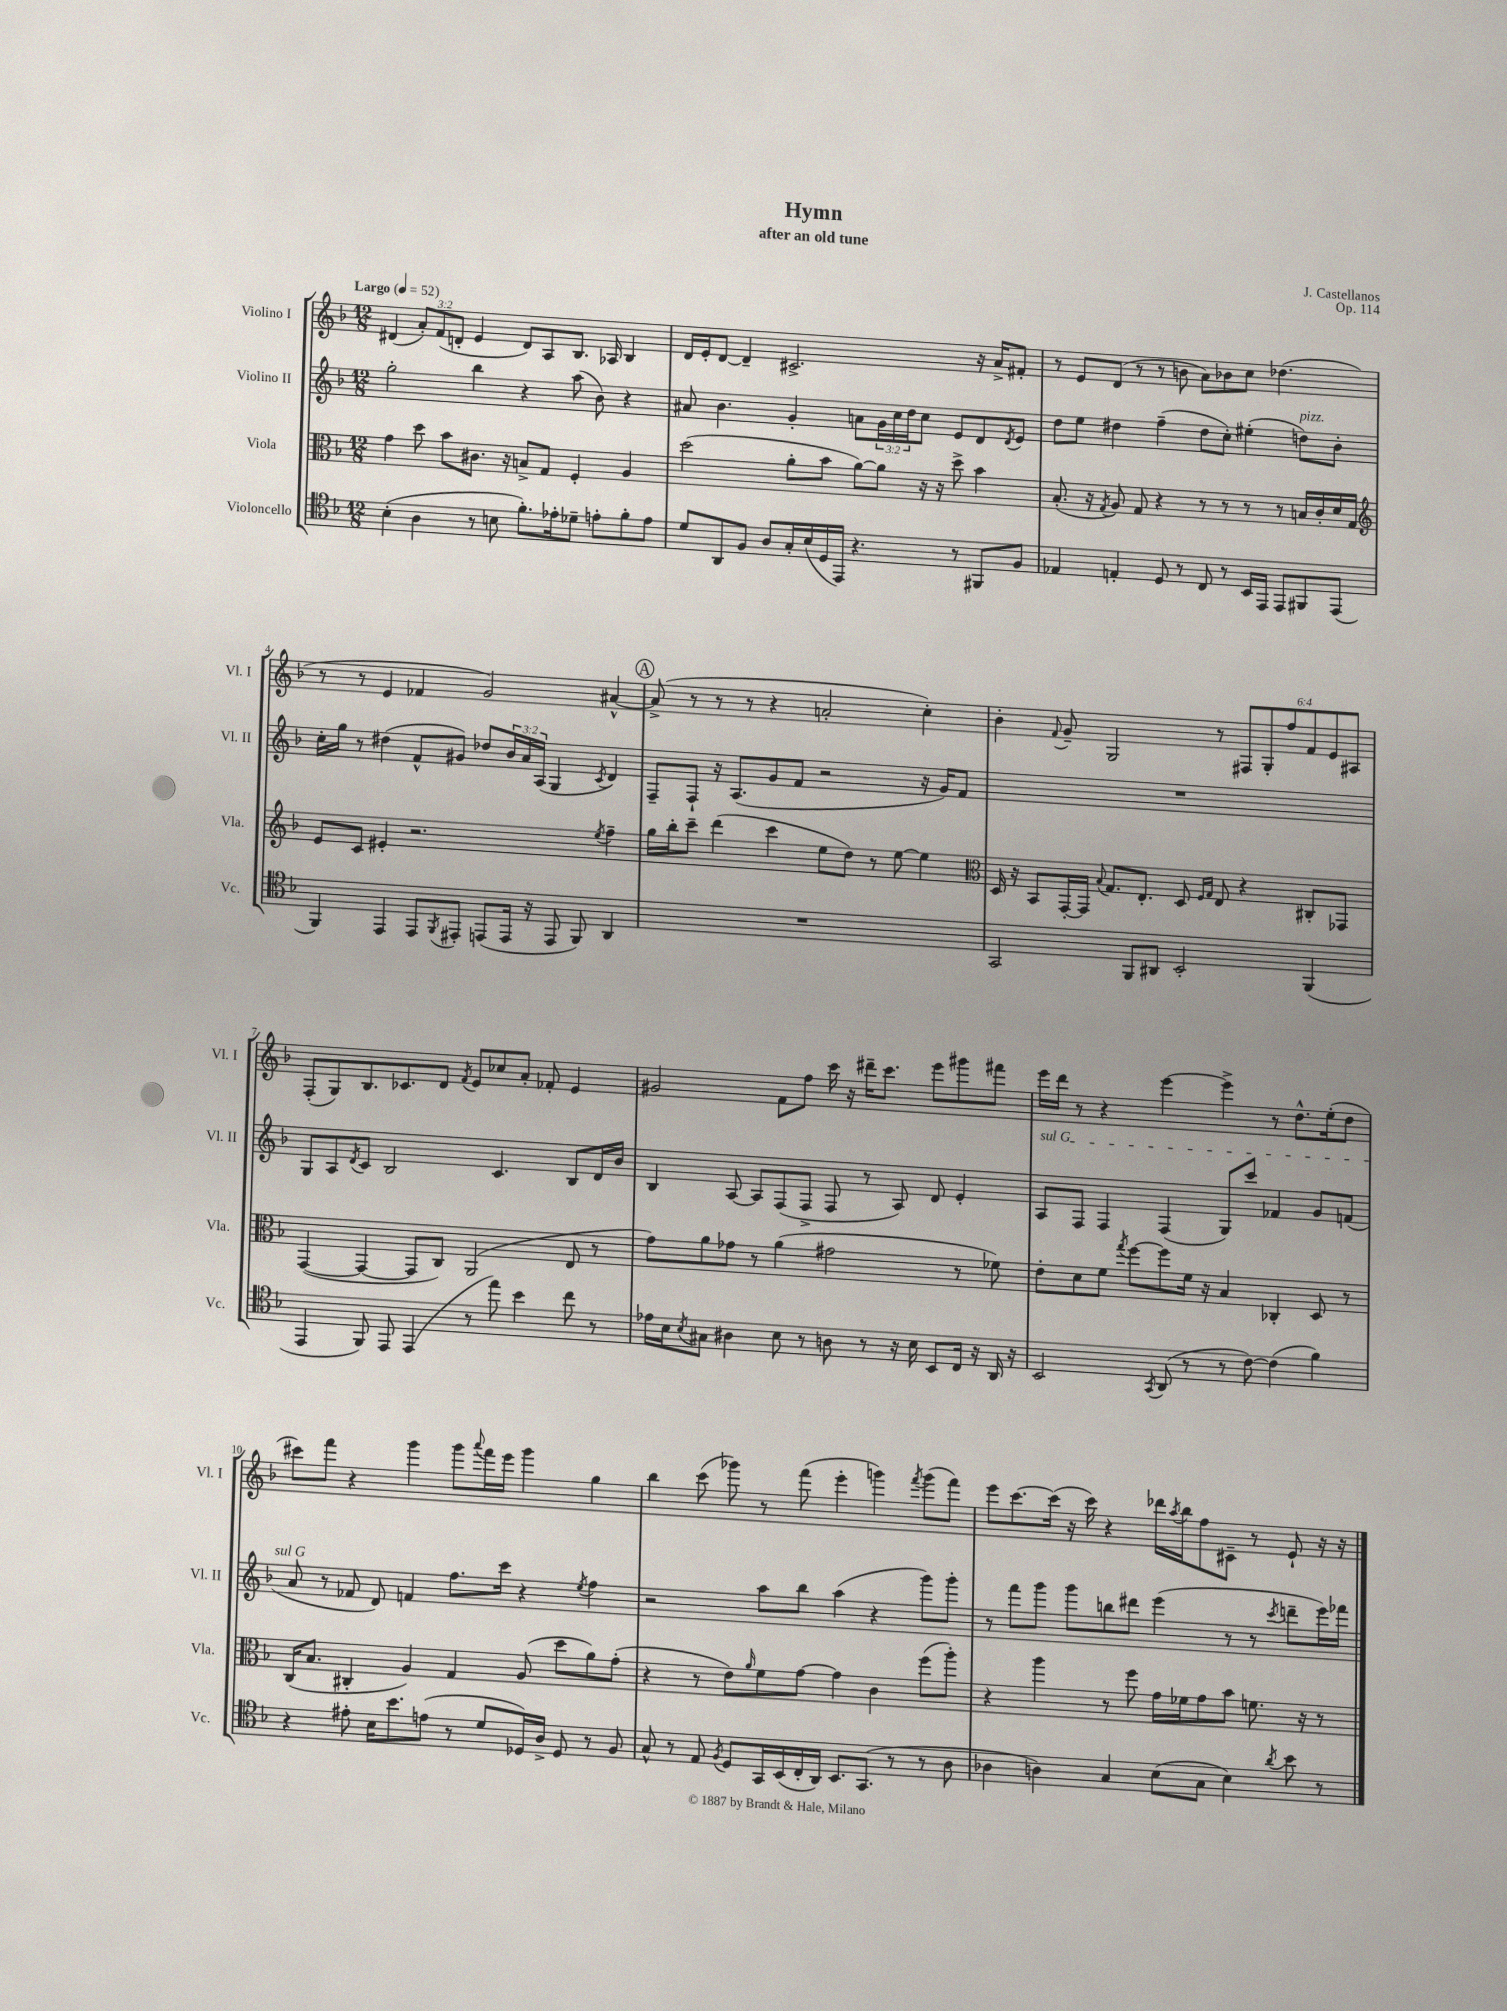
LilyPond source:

\header { title = "Hymn" composer = "J. Castellanos" subtitle = "after an old tune" opus = "Op. 114" }
<<
\new StaffGroup <<
\new Staff = "s0" \with { instrumentName = "Violino I" shortInstrumentName = "Vl. I" } {
    \clef treble \key f \major \numericTimeSignature \time 12/8 \override Staff.TupletNumber.text = #tuplet-number::calc-fraction-text \tempo "Largo" 4 = 52
    dis'4( \tuplet 3/2 { a'8-.) f'8( d'8-. } e'4 d'8) a8 bes8. aes16 bes4 |
    d'16 e'16-. d'8~ d'4-- cis'2.-> r16 a'16-> fis'8-. |
    r8 e'8 d'8( r8 r8 b'8 a'8) bes'8 c''8 des''4.( |
    r8 r8 e'4 fes'4 g'2) ais'4~-^ |
    \mark \markup { \circle "A" } ais'8->( r8 r8 r8 r4 a'2-. c''4-.) |
    bes'4-. \appoggiatura { f'8 } g'8-- g2 r8 \tuplet 6/4 { fis8 g8-. f''8 f'8 e'8 ais8 } |
    f8-.( g8) bes8. ces'8. d'8 \acciaccatura { f'8 } e'8 ces''8 a'8-. fes'8-. e'4 |
    gis'2 f'8 f''8 c'''16 r16 dis'''16-- c'''8. e'''8 gis'''8 fis'''8 |
    e'''16 d'''16 r8 r4 e'''4~ e'''4-> r8 d''8.-^ e''16-.( d''8 |
    cis'''8) f'''8 r4 g'''4 g'''8 \appoggiatura { a'''8 } f'''16 e'''16 g'''4 g''4 |
    bes''4 c'''8( ges'''8) r8 f'''8( e'''4-. g'''4) \acciaccatura { f'''8 } g'''8( f'''8) |
    e'''8 c'''8.~ c'''16( r16 c'''16) r4 des'''16 \acciaccatura { a''8 } bes''16 f''8 cis'8-- r8 e'8-! r16 r16 \bar "|." |
}
\new Staff = "s1" \with { instrumentName = "Violino II" shortInstrumentName = "Vl. II" } {
    \clef treble \key f \major \numericTimeSignature \time 12/8 \override Staff.TupletNumber.text = #tuplet-number::calc-fraction-text
    g''2-. bes''4 r4 a''8( bes'8) r4 |
    ais'8 bes'4. g'4-. a'8 \tuplet 3/2 { g'16 c''16 d''16 } c''8 e'8 d'8 \acciaccatura { d'8 } e'8 |
    d''8 e''8 dis''4 f''4--( dis''8 c''8-.) eis''4-.( d''8^\markup { \italic "pizz." }) bes'8-. |
    c''16-. g''16 r8 dis''4( f'8-^ gis'8) des''8 \tuplet 3/2 { bes'16 a'16 a16( } g4 \acciaccatura { c'8 } d'4) |
    \mark \markup { \circle "A" } f8-- f8-! r16 a8.( g'8 f'8 r2 r16 g'16) f'8 |
    R1. |
    g8 a8 \acciaccatura { d'8 } c'8 bes2 c'4. bes8 d'16 bes'16 |
    bes4 a8~ a8 f8( f8-> f8 r8 a8) d'8 e'4-. |
    \once \override TextSpanner.bound-details.left.text = \markup { \italic "sul G" } a8\startTextSpan f8 f4 f4( g8) c'''8 fes'4 g'8 f'8( |
    a'8\stopTextSpan r8 fes'8 d'8) f'4 f''8. c'''16 r4 \acciaccatura { e''8 } f''4 |
    r2 a''8 bes''8 a''4( r4 g'''8) g'''8-. |
    r8 f'''8 g'''8 g'''8 b''8 dis'''8 e'''4( r8 r8 \acciaccatura { c'''8 } d'''8-- e'''16) fes'''16 \bar "|." |
}
\new Staff = "s2" \with { instrumentName = "Viola" shortInstrumentName = "Vla." } {
    \clef alto \key f \major \numericTimeSignature \time 12/8
    g'4 d''8 bes'8 cis'8. r16 b8-> g8 f4-. a4 |
    d''2( a'8-. bes'8 a'8~) a'8 r16 r16 d''8-> bes'4 |
    bes8.-.( r16 \acciaccatura { g8 } a8) g8 r4 r8 r8 r8 r8 b16 c'16-. d'16 g16 |
    \clef treble e'8 c'8 eis'4-. r2. \acciaccatura { e''8 } f''4-- |
    \mark \markup { \circle "A" } g''16 bes''16-. c'''8-- d'''4( c'''4 e''8 d''8) r8 e''8~ e''4 |
    \clef alto d16 r16 bes,8 g,16~-. g,16 \appoggiatura { bes8 } g8. e8.-. d8 \grace { f16 g16 } e8 r4 cis8-. ges,8 |
    g,4~( g,4~ g,8 c8) a,2( e8 r8 |
    g'8) a'8 ges'8 r8 a'4( gis'2 r8 fes'8) |
    e'8-. d'8 f'8 \acciaccatura { g''8 } f''8~ f''8 f'16 r16 bes4 ces4-. d8 r8 |
    c16( bes8. cis4-. a4) g4 a8( d''8 a'8) g'8-.( |
    r4 r8 e'8) \grace { a'16 } f'8 g'8~ g'4 c'4 f''8( a''8-.) |
    r4 a''4 r8 f''8 g'16 fes'16 g'8 bes'8 f'8. r16 r8 \bar "|." |
}
\new Staff = "s3" \with { instrumentName = "Violoncello" shortInstrumentName = "Vc." } {
    \clef tenor \key f \major \numericTimeSignature \time 12/8
    bes4-.( a4 r8 b8 f'8.-.) ees'16-. des'8-- e'8-. f'8-. e'8 |
    d'8 a,8 f8 a8 g16-. bes16( d16 e,16) r4. r8 fis,8 f8 |
    ees4 e4-. d8 r8 c8 r8 bes,16 e,16 e,8 fis,8 e,8( |
    f,4) e,4 e,8 \acciaccatura { f,8 } eis,8-. e,8( e,16 r16 e,8 f,8) a,4 |
    \mark \markup { \circle "A" } R1. |
    g,2 f,8 ais,8 bes,2-. f,4( |
    e,4 f,8) e,8 e,4( r8 e''8) bes'4 c''8 r8 |
    ees'16 bes16 \acciaccatura { bes8 } gis8 ais4 bes8 r8 a8 r8 r16 bes16 bes,8 c16 r16 a,16 r16 |
    bes,2 \acciaccatura { g,8 } a,8( r8 r8 c'8~) c'4( f'4) |
    r4 eis'8-. bes16 bes'8. e'8( r8 d'8 des16) a16-> des8 r8 f8 |
    g8-^ r8 e8 \acciaccatura { f8 } d8 g,16 bes,16( c16-. a,16) bes,8. g,8.( r8 r8 a8 |
    aes4 a4) g4 bes8( g8 bes4) \acciaccatura { a'8 } bes'8 r8 \bar "|." |
}
>>
>>
